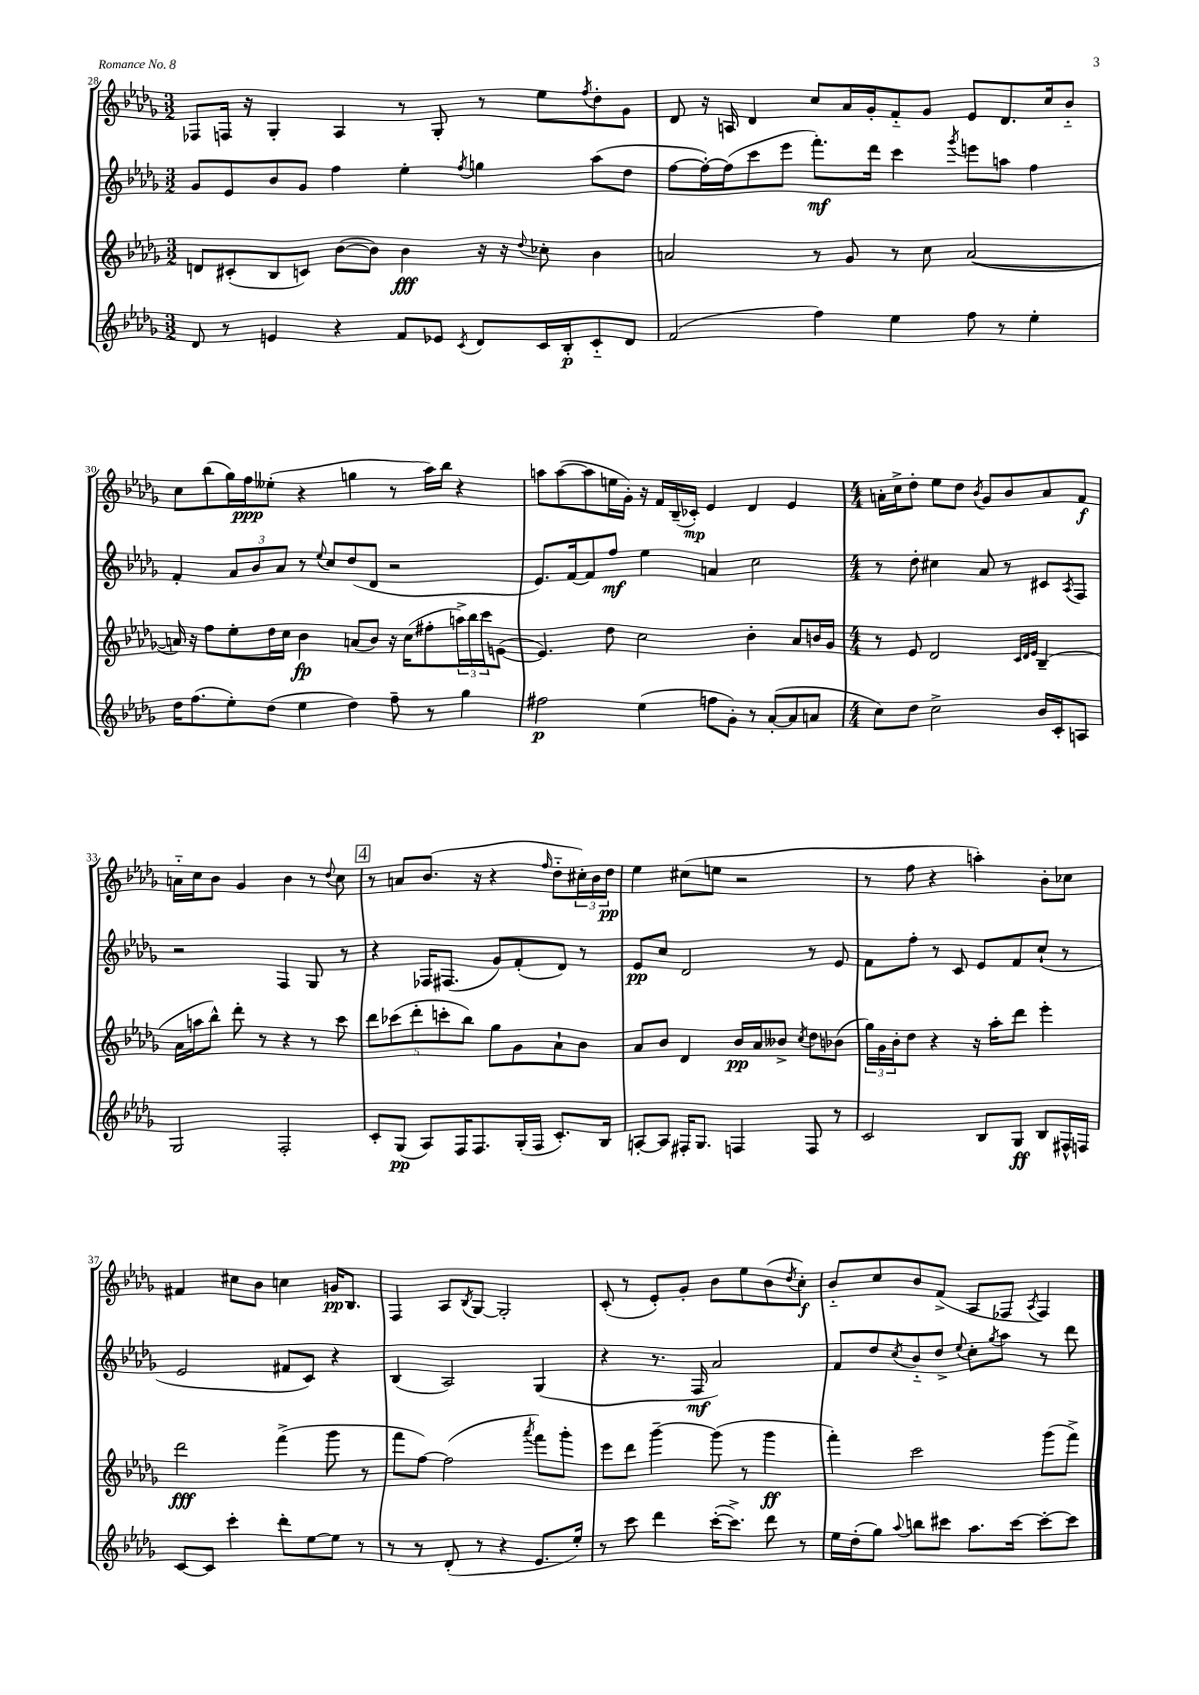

**kern	**kern	**kern	**kern
*staff4	*staff3	*staff2	*staff1
*clefG2	*clefG2	*clefG2	*clefG2
*k[b-e-a-d-g-]	*k[b-e-a-d-g-]	*k[b-e-a-d-g-]	*k[b-e-a-d-g-]
*M3/2	*M3/2	*M3/2	*M3/2
8d-	8d	8g-	8F-
8r	(8c#'	8e-	16F
.	.	.	16r
4e	8B-	8b-	4G-'
.	8c)	8g-	.
4r	([8b-	4ff	4A-
.	8b-])	.	.
8f	4b-	4ee-'	8r
8e-	.	.	8G-'
8qc	.	8qff	.
8d-	16r	4gg	8r
.	16r	.	.
.	8qqdd-	.	.
16c	8cc-'	.	8ee-
16B-'	.	.	.
.	.	.	8qff
8c'~	4b-	(8aa-	8dd-'
8d-	.	8dd-	8g-
=	=	=	=
(2f	2a	[8ff	8d-
.	.	16ff'_)	16r
.	.	(16ff]	16A
.	.	8ccc	4d-
.	.	8eee-	.
4ff)	8r	8.fff')	8cc
.	8g-	.	16a-
.	.	16ddd-	16g-'
4ee-	8r	4ccc	8f'~
.	8cc	.	8g-
.	.	8qggg-	.
8ff	([2a	8eee	8e-
8r	.	8aa	8.d-
4ee-'	.	4ff	.
.	.	.	16cc
.	.	.	8b-'~
=	=	=	=
16dd-	16a])	4f'	8cc
(8.ff	16r	.	.
.	8ff	.	(8bb-
8ee-')	8ee-'	12a-	16gg-)
.	.	.	16ff
.	.	12b-	.
(8dd-	16dd-	.	(8ee--'
.	.	12a-	.
.	16cc	.	.
4ee-	4b-	8r	4r
.	.	8qqee-	.
.	.	8cc	.
4dd-)	(8a	(8dd-	4gg
.	8b-)	8d-	.
8ff~	16r	2r	8r
.	(16cc	.	.
8r	8ff#'	.	16aa-)
.	.	.	16bb-
4gg-	24aa^)	.	4r
.	24bb-	.	.
.	24ccc	.	.
.	([8e	.	.
=	=	=	=
2ff#	4.e])	8.e-)	8aa
.	.	.	([8aa
.	.	[16f	.
.	.	8f]	8aa]
.	8dd-	8ff	16ee
.	.	.	16g-')
(4ee-	2cc	4ee-	16r
.	.	.	16f
.	.	.	(16B-~
.	.	.	16c-')
8ff	.	4a	4e-
8g-')	.	.	.
8r	4b-'	2cc	4d-
([8a-'	.	.	.
8a-]	8a-	.	4e-
8a	16b	.	.
.	16g-	.	.
=	=	=	=
*M4/4	*M4/4	*M4/4	*M4/4
8cc)	8r	8r	16a'
.	.	.	16cc^
8dd-	8e-	8dd-'	8dd-'
2cc^	2d-	4cc#	8ee-
.	.	.	8dd-
.	.	.	8qb-
.	.	8a-	8g-
.	.	8r	8b-
.	32qqc	.	.
.	32qqd-	.	.
.	32qqe-	.	.
16b-	(4B-~	8c#	8a
16c'	.	.	.
.	.	8qA-	.
8A	.	8F	8f
=	=	=	=
2G-	16a-	2r	16a'~
.	16aa	.	16cc
.	8bb-^^)	.	8b-
.	8ddd-'	.	4g-
.	8r	.	.
2F'	4r	4F	4b-
.	8r	8G-	8r
.	.	.	8qqdd-
.	8ccc	8r	8cc
=	=	=	=
8c'	10ddd-	4r	8r
.	(10ccc-	.	.
(8G-	.	.	8a
.	10ddd-'	.	.
8A-)	.	16F-	(8.b-
.	10ccc'	.	.
.	.	(8.F#	.
16F	.	.	.
.	10bb-)	.	.
8.F	.	.	16r
.	8gg-	8g-)	4r
(16G-'	8g-	(8f'	.
16F	.	.	.
.	.	.	16qqff
8.c')	8a-`	8d-)	8dd-'~
.	8b-	8r	24cc#')
.	.	.	24b-
16B-	.	.	.
.	.	.	24dd-
=	=	=	=
[8A'	8a-	8e-	4ee-
8A]	8b-	8cc	.
16F#'	4d-	2d-	(8cc#
8.G-	.	.	.
.	.	.	8ee
4F	16b-	.	2r
.	16a-	.	.
.	8b--^	.	.
.	8qcc	.	.
8F	8dd-	8r	.
8r	(8b-	8e-	.
=	=	=	=
2c	24gg-)	8f	8r
.	24g-	.	.
.	24b-'	.	.
.	8dd-	8ff'	8ff
.	4r	8r	4r
.	.	8c	.
8B-	16r	8e-	4aa')
.	16aa-'	.	.
8G-	8ddd-	8f	.
8B-	4eee-'	(8cc`	8b-'
16F#^^	.	8r	8cc-
16F	.	.	.
=	=	=	=
[8c	2ddd-	2e-	4f#
8c]	.	.	.
4ccc'	.	.	8cc#
.	.	.	8b-
8ddd-'	(4fff^	8f#	4cc
[8ee-	.	8c)	.
8ee-]	8ggg-	4r	16g
.	.	.	8.B-
8r	8r	.	.
=	=	=	=
8r	8fff	(4B-	4F
8r	[8ff)	.	.
(8d-'	(2ff]	2A-)	8A-
.	.	.	8qB-
8r	.	.	[8G-
4r	.	.	2G-']
.	8qaaa-	.	.
8.e-	8fff)	(4G-	.
.	8ggg-'	.	.
16ee-')	.	.	.
=	=	=	=
8r	8eee-	4r	(8c'
8ccc	8ddd-	.	8r
4ddd-	[4ggg-~	8.r	8e-')
.	.	.	8g-'
.	.	16F	.
([16ccc'	(8ggg-]	2a-)	8b-
8.ccc^])	.	.	.
.	8r	.	8ee-
8ddd-	4ggg-	.	(8b-
.	.	.	8qdd-
8r	.	.	8cc')
=	=	=	=
16ee-	4fff')	8f	8b-'~
(16dd-'	.	.	.
8gg-)	.	8dd-	8cc
8qqaa-	.	8qcc	.
8bb	2ccc	8b-'~	8b-
8ccc#	.	8dd-^	(8f^
.	.	8qqee-	.
8.aa-	.	8cc'	8A-
.	.	8qgg-	.
.	.	8aa-	8F-
[16ccc#	.	.	.
.	.	.	8qA-
8ccc#'_	(8ggg-	8r	4F-)
8ccc#]	8fff^)	8ddd-	.
==	==	==	==
*-	*-	*-	*-
